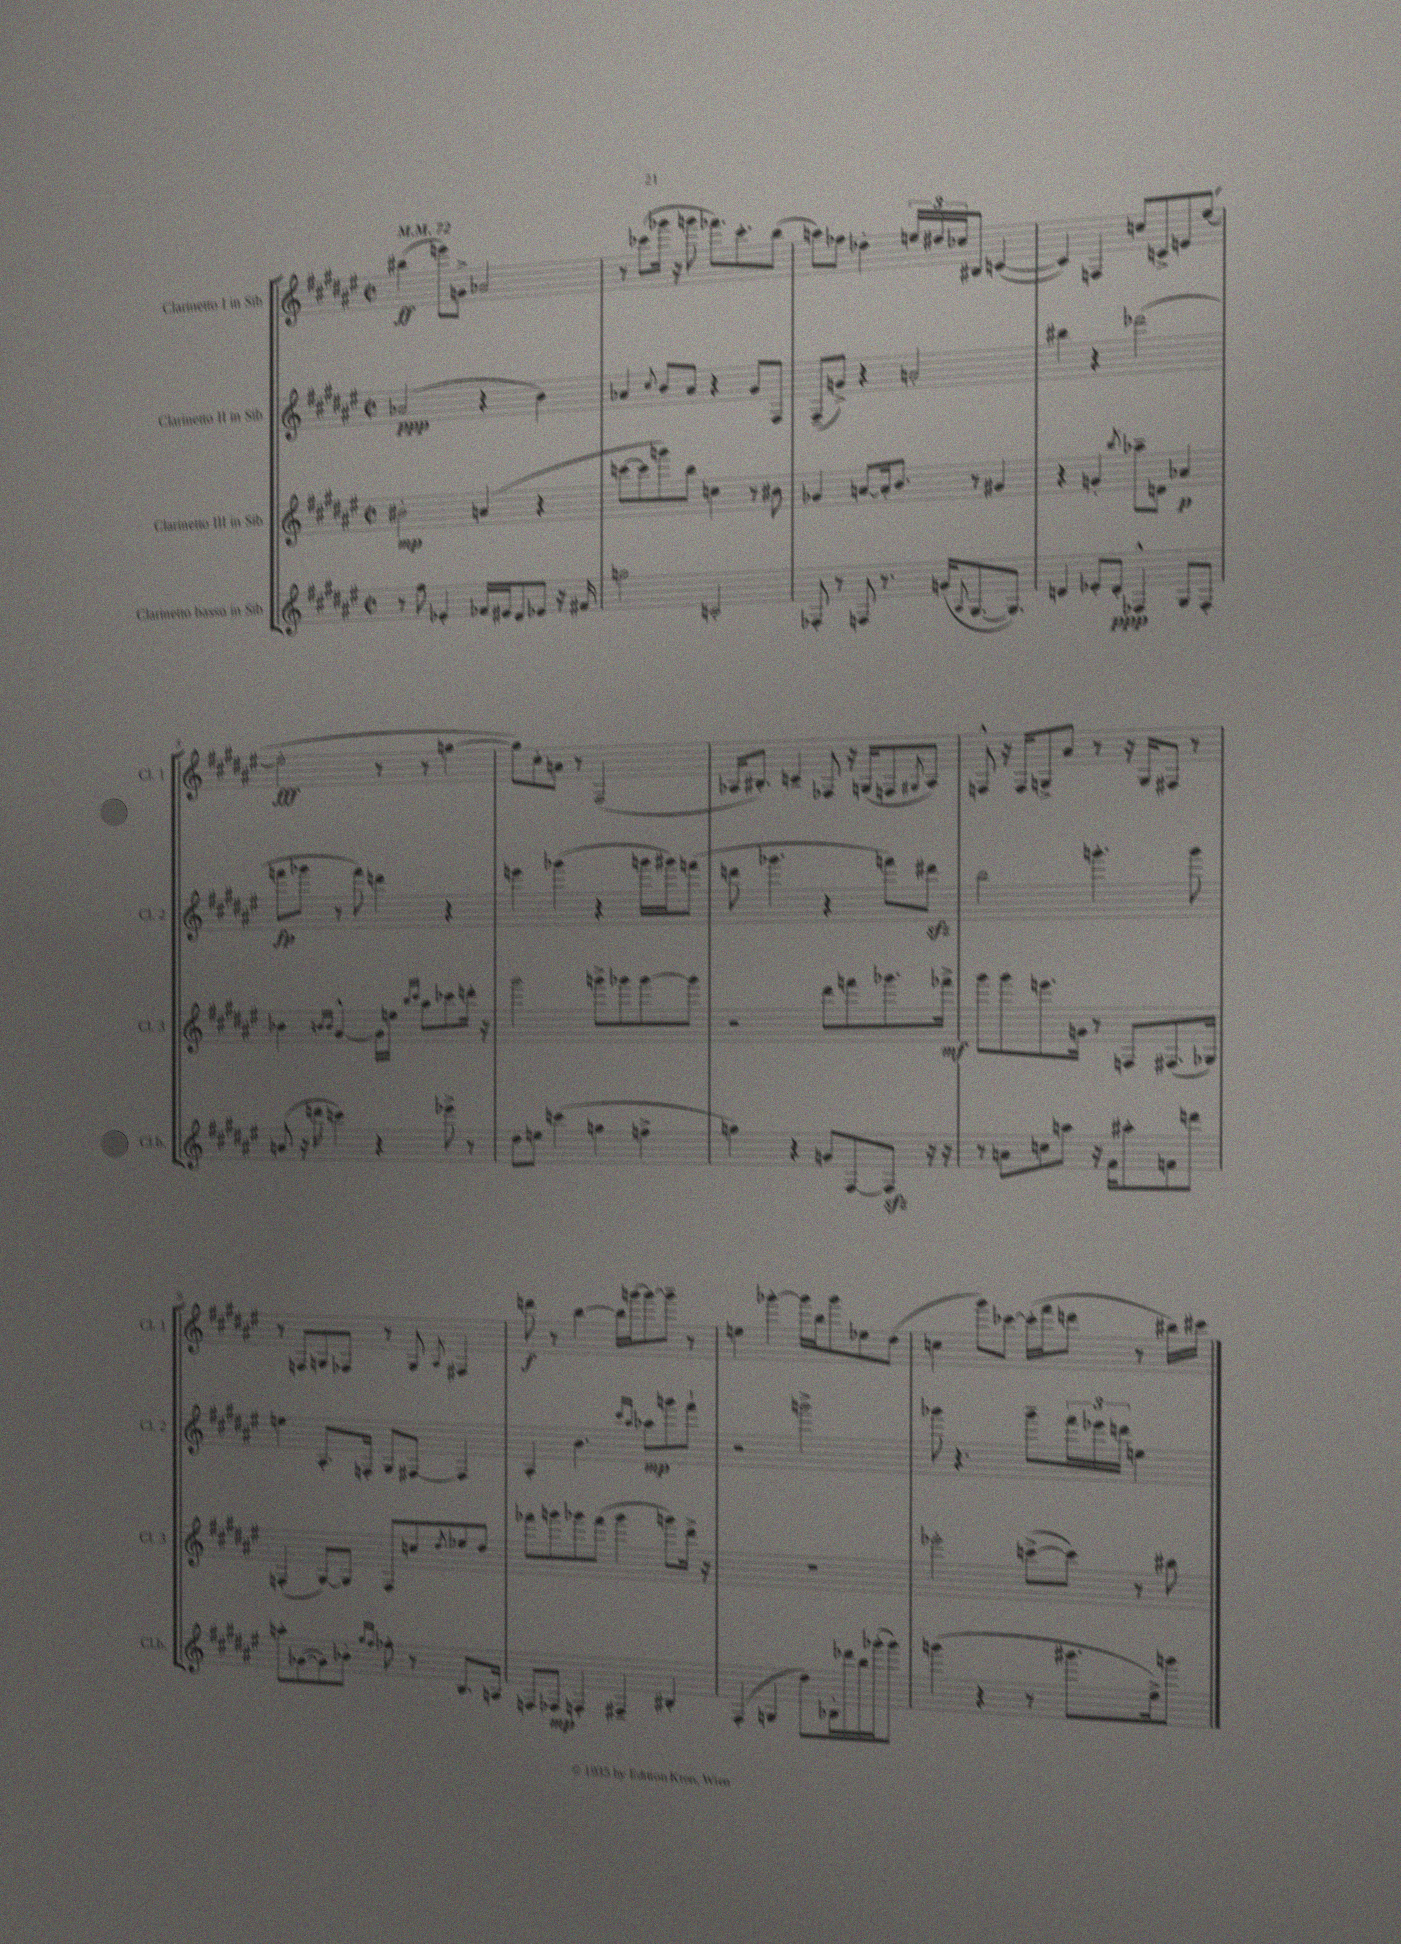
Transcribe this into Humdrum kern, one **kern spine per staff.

**kern	**dynam	**kern	**dynam	**kern	**dynam	**kern	**dynam
*part4	*part4	*part3	*part3	*part2	*part2	*part1	*part1
*staff4	*staff4	*staff3	*staff3	*staff2	*staff2	*staff1	*staff1
*I"Clarinetto basso in Sib	*	*I"Clarinetto III in Sib	*	*I"Clarinetto II in Sib	*	*I"Clarinetto I in Sib	*
*I'Cl.b.	*	*I'Cl. 3	*	*I'Cl. 2	*	*I'Cl. 1	*
*clefG2	*	*clefG2	*	*clefG2	*	*clefG2	*
*k[f#c#g#d#a#e#]	*	*k[f#c#g#d#a#e#]	*	*k[f#c#g#d#a#e#]	*	*k[f#c#g#d#a#e#]	*
*M2/2	*	*M2/2	*	*M2/2	*	*M2/2	*
*met(c|)	*	*met(c|)	*	*met(c|)	*	*met(c|)	*
*MM72	*	*MM72	*	*MM72	*	*MM72	*
=1	=1	=1	=1	=1	=1	=1	=1
8r	.	2b#X'\	mp	(2a-X/	ppp	(4bb#X\	ff
8ff#\	.	.	.	.	.	.	.
4e-X'/	.	.	.	.	.	8eeen\L)	.
.	.	.	.	.	.	8gn^\J	.
16f-X/LL	.	(4an/	.	4r	.	2a-X/	.
16e#X/J	.	.	.	.	.	.	.
8d#/	.	.	.	.	.	.	.
8e-X/J	.	4r	.	4b\)	.	.	.
16r	.	.	.	.	.	.	.
16f#X/	.	.	.	.	.	.	.
=2	=2	=2	=2	=2	=2	=2	=2
2ggn\	.	[8cccn\L	.	4a-X/	.	8r	.
.	.	8ccc\]	.	.	.	(8ccc-X\L	.
.	.	.	.	8qqcc#/	.	.	.
.	.	8gggn\)	.	8b/L	.	16ggg-X\Jk	.
.	.	.	.	.	.	16r	.
.	.	8bb\J	.	8a-/J	.	8gggn\	.
2cn'/	.	4ccn\	.	4r	.	8.fff-X\L)	.
.	.	.	.	.	.	8.ccc-'\	.
.	.	8r	.	8g#/L	.	.	.
.	.	8b#X\	.	8F#/J	.	(8bb\J	.
=3	=3	=3	=3	=3	=3	=3	=3
8F-X'/	.	4g-X/	.	(8F#~/L	.	8aan\L)	.
8r	.	.	.	8gn^/J)	.	8ff-X\J	.
8Fn/	.	[8an/L	.	4r	.	4dd-X'\	.
8.r	.	16a'/k]	.	.	.	.	.
.	.	8.b/J	.	.	.	.	.
.	.	.	.	2an'/	.	24een/LL	.
.	.	.	.	.	.	24dd#X/	.
(16gn/KL	.	.	.	.	.	.	.
.	.	.	.	.	.	24cc-X/J	.
8qqA#/	.	.	.	.	.	.	.
[8.G#/	.	8r	.	.	.	8B#X/J	.
.	.	4g#X/	.	.	.	([4cn/	.
8.G#/J])	.	.	.	.	.	.	.
=4	=4	=4	=4	=4	=4	=4	=4
4dn/	.	4r	.	4bb#X\	.	4c/])	.
8e-X'/L	.	4gn'/	.	4r	.	4Fn/	.
8d'/J	ppp	.	.	.	.	.	.
.	.	8qbb/	.	.	.	.	.
4F-X^^/	.	8aa-X~\L	.	(2ddd-X\	.	8ccn/L	.
.	.	8dn\J	.	.	.	8cn^/	.
8G#/L	.	4a-X/	p	.	.	8en/	.
8F-'/J	.	.	.	.	.	([8ee#/J	.
!!LO:LB:g=z
=5	=5	=5	=5	=5	=5	=5	=5
(8an/	.	4b-X\	.	8fffn\L	fp	2ee#'\]	fff
16r	.	.	.	8ggg-X\J	.	.	.
16dddn\	.	.	.	.	.	.	.
.	.	16qqbn/LL	.	.	.	.	.
.	.	16qqb/JJ	.	.	.	.	.
4cccn\)	.	[4g#^^/	.	8r	.	.	.
.	.	.	.	8fff\)	.	.	.
4r	.	16g#\LL]	.	4dddn\	.	8r	.
.	.	16een\JJ	.	.	.	.	.
.	.	16qqbb/LL	.	.	.	.	.
.	.	16qqccc#/JJ	.	.	.	.	.
.	.	8aa#\L	.	.	.	8r	.
8eee-X^\	.	8ccc-X\	.	4r	.	[4ggn\	.
8r	.	16dddn'\Jk	.	.	.	.	.
.	.	16r	.	.	.	.	.
=6	=6	=6	=6	=6	=6	=6	=6
8dd#\L	.	2ggg#\	.	4eeen\	.	8gg\L])	.
8een\J	.	.	.	.	.	8cc#'\	.
(4cccn\	.	.	.	(4ggg-X\	.	8an\J	.
.	.	.	.	.	.	8r	.
4ggn\	.	8gggn^\L	.	4r	.	(2F#/	.
.	.	8ggg-X\	.	.	.	.	.
4ffn^\	.	[8ggg-\	.	16gggn\LL	.	.	.
.	.	.	.	16ggg#X\J)	.	.	.
.	.	8ggg-\J]	.	(8fffn\J	.	.	.
=7	=7	=7	=7	=7	=7	=7	=7
4ggn\)	.	2r	.	8dddn\	.	16A-X/KL	.
.	.	.	.	.	.	8.B#X'/J)	.
.	.	.	.	4.ggg-X\	.	.	.
4r	.	.	.	.	.	4cn~/	.
8gn/L	.	8ddd#\L	.	4r	.	8F-X/	.
[8F#/	.	8fffn\	.	.	.	16r	.
.	.	.	.	.	.	(16Gn/KL	.
8F#zz/J]	.	8.ggg-X\	.	8fffn\L)	.	8Fn/	.
.	.	.	.	.	.	8qG#X/	.
16r	.	.	.	8ddd#Xzz\J	.	8A-/J)	.
16r	.	16fff-X^\Jk	mf	.	.	.	.
=8	=8	=8	=8	=8	=8	=8	=8
8r	.	8ggg#\L	.	2bb\	.	8Fn^^/	.
8an\L	.	8ggg#\	.	.	.	16r	.
.	.	.	.	.	.	16F/KL	.
8ccn\	.	8.eeen\	.	.	.	8Gn^/	.
8aan\J	.	.	.	.	.	8a#/J	.
.	.	16gn\Jk	.	.	.	.	.
16r	.	8r	.	4.gggn'\	.	8r	.
16f#\KL	.	.	.	.	.	.	.
8aa#X'\	.	8Fn/L	.	.	.	16r	.
.	.	.	.	.	.	16G/KL	.
8fn\	.	(8.F#X/	.	.	.	8F#X/J	.
8dddn\J	.	.	.	8ggg\	.	8r	.
.	.	16G-X/Jk)	.	.	.	.	.
!!LO:LB:g=z
=9	=9	=9	=9	=9	=9	=9	=9
8aan'\L	.	(4Fn'/	.	4een\	.	8r	.
([8g-X\	.	.	.	.	.	8Fn/L	.
8g-\])	.	[8G#/L)	.	8.A#'/L	.	8Gn/	.
8b-X'\J	.	8G#/J]	.	.	.	8F-X/J	.
.	.	.	.	16Fn'/Jk	.	.	.
16qqgg#/LL	.	.	.	.	.	.	.
16qqff#/JJ	.	.	.	.	.	.	.
8ff-X'\	.	8F/L	.	8G#/L	.	8r	.
8r	.	8ccn/	.	[8F#X/J	.	8G/	.
.	.	8qdd#/	.	.	.	8qA#/	.
8.B/L	.	8ee-X/	.	4F#/]	.	4F#X/	.
.	.	8dd#/J	.	.	.	.	.
16An/Jk	.	.	.	.	.	.	.
=10	=10	=10	=10	=10	=10	=10	=10
8Fn/L	.	8fff-X\L	.	4A#'/	.	8dddn\	f
8F-X/J	mp	8gggn\	.	.	.	8r	.
4Fn'/	.	8ggg-X\	.	4.b\	.	[4bb\	.
.	.	(8fff-\J	.	.	.	.	.
4F#X~/	.	4ggg-\	.	.	.	16bb\LL]	.
.	.	.	.	.	.	[16gggn\J	.
.	.	.	.	16qqccc#/LL	.	.	.
.	.	.	.	16qqaa#/JJ	.	.	.
.	.	.	.	8aa-X\L	mp	8ggg\_	.
4B#X'/	.	8gggn\L)	.	8gggn\	.	8ggg~\J]	.
.	.	16ddd#^\Jk	.	8fff#`\J	.	8r	.
.	.	16r	.	.	.	.	.
=11	=11	=11	=11	=11	=11	=11	=11
(4F#'/	.	1r	.	2r	.	4een\	.
4Gn/	.	.	.	.	.	[4ggg-X'\	.
8dd#\L)	.	.	.	2gggn^\	.	16ggg-\LL]	.
.	.	.	.	.	.	16bb\J	.
16B-X'\L	.	.	.	.	.	8ggg-\	.
16ddd-X\	.	.	.	.	.	.	.
16bb\	.	.	.	.	.	8ee-X\	.
(16ggg-X'\J	.	.	.	.	.	.	.
8ggg-\J)	.	.	.	.	.	(8dd#\J	.
=12	=12	=12	=12	=12	=12	=12	=12
(4gggn\	.	2eee-X'\	.	8ggg-X\	.	4ccn\	.
.	.	.	.	4.r	.	.	.
4r	.	.	.	.	.	8ggg#\L)	.
.	.	.	.	.	.	[8ccc-X\J	.
8r	.	([8cccn^\L	.	8ggg-~\L	.	(16ccc-'\LL]	.
.	.	.	.	.	.	16fff#\J	.
8.ggg#X\L	.	8ccc\J])	.	24fff#\L	.	8dddn\J	.
.	.	.	.	24eee-X\	.	.	.
.	.	.	.	24dddn\JJ	.	.	.
.	.	8r	.	4een\	.	8r	.
16ee#^\k)	.	.	.	.	.	.	.
8gggn\J	.	8bb#X\	.	.	.	16bb#X\LL)	.
.	.	.	.	.	.	16ccc#X\JJ	.
==	==	==	==	==	==	==	==
*-	*-	*-	*-	*-	*-	*-	*-
